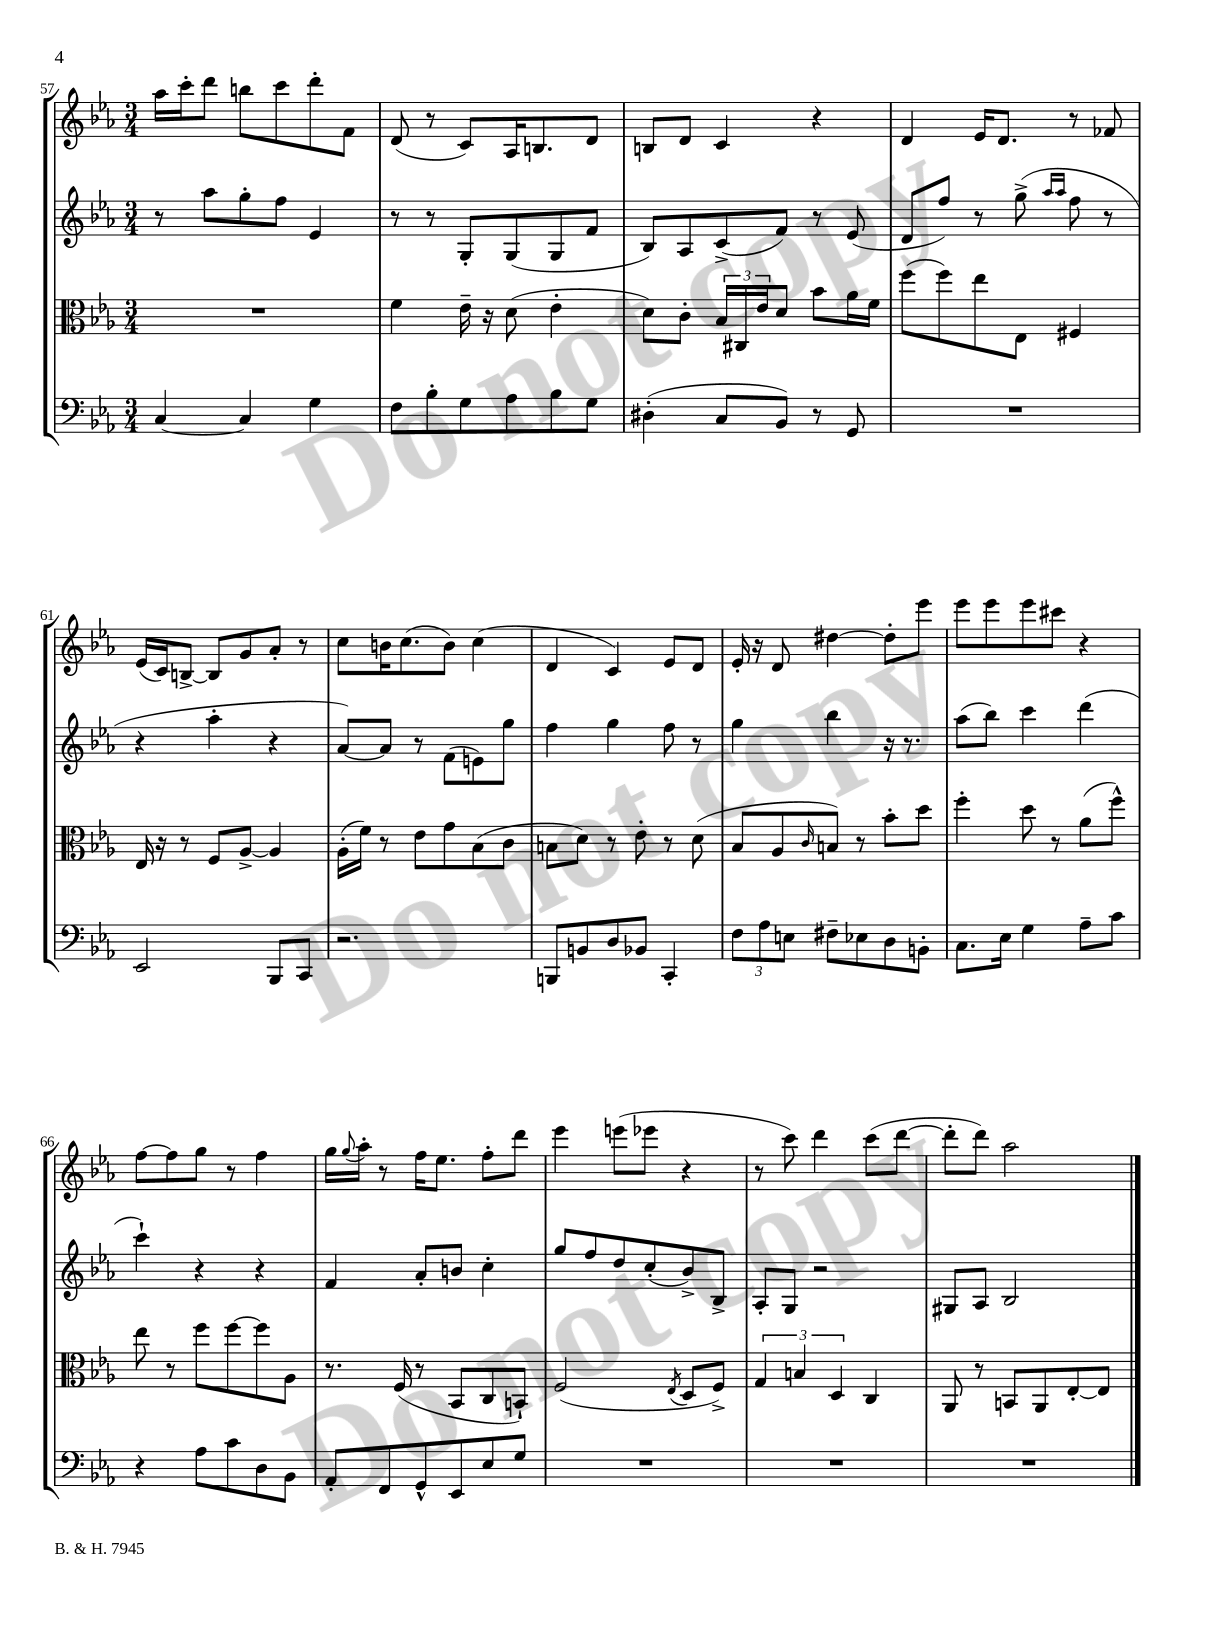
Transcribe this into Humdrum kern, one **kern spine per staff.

**kern	**kern	**kern	**kern
*staff4	*staff3	*staff2	*staff1
*clefF4	*clefC3	*clefG2	*clefG2
*k[b-e-a-]	*k[b-e-a-]	*k[b-e-a-]	*k[b-e-a-]
*M3/4	*M3/4	*M3/4	*M3/4
[4C	2.r	8r	16aa-
.	.	.	16ccc'
.	.	8aa-	8ddd
4C]	.	8gg'	8bb
.	.	8ff	8ccc
4G	.	4e-	8ddd'
.	.	.	8f
=	=	=	=
8F	4f	8r	(8d
8B-'	.	8r	8r
8G	16e-~	8G'	8c)
.	16r	.	.
8A-	(8d	(8G	16A-
.	.	.	8.B
8B-	4e-'	8G	.
8G	.	8f	8d
=	=	=	=
(4D#'	8d)	8B-)	8B
.	8c'	8A-	8d
8C	24B-	(8c^	4c
.	24C#	.	.
.	24e-	.	.
8BB-)	8d	8f)	.
8r	8b-	8r	4r
8GG	16a-	(8e-	.
.	16f	.	.
=	=	=	=
2.r	(8ff	8d	4d
.	8ff)	8ff)	.
.	8ee-	8r	16e-
.	.	.	8.d
.	8E-	(8gg^	.
.	.	16qqaa-	.
.	.	16qqaa-	.
.	4F#	8ff	8r
.	.	8r	8f-
=	=	=	=
2EE-	16E-	4r	(16e-
.	16r	.	16c)
.	8r	.	[8B^
.	8F	4aa-'	8B]
.	[8A-^	.	8g
8BBB-	4A-]	4r	8a-'
8CC	.	.	8r
=	=	=	=
2.r	(16A-'	[8a-)	8cc
.	16f)	.	.
.	8r	8a-]	16b
.	.	.	(8.cc
.	8e-	8r	.
.	8g	(8f	8b)
.	(8B-	8e)	(4cc
.	8c	8gg	.
=	=	=	=
8BBB	8B	4ff	4d
8BB	8d)	.	.
8D	8r	4gg	4c)
8BB-	8e-'	.	.
4CC'	8r	8ff	8e-
.	(8d	8r	8d
=	=	=	=
12F	8B-	4gg	16e-'
.	.	.	16r
12A-	.	.	.
.	8A-	.	8d
12E	.	.	.
.	16qqc	.	.
8F#~	8B)	4bb-	[4dd#
8E-	8r	.	.
8D	8b-'	16r	8dd#']
.	.	8.r	.
8BB'	8dd	.	8eee-
=	=	=	=
8.C	4ff'	(8aa-	8eee-
.	.	8bb-)	8eee-
16E-	.	.	.
4G	8dd	4ccc	8eee-
.	8r	.	8ccc#
8A-~	(8a-	(4ddd	4r
8c	8ff^^)	.	.
=	=	=	=
4r	8ee-	4ccc`)	[8ff
.	8r	.	8ff]
8A-	8ff	4r	8gg
8c	[8ff	.	8r
8D	8ff]	4r	4ff
8BB-	8A-	.	.
=	=	=	=
8AA-'	8.r	4f	16gg
.	.	.	8qqgg
.	.	.	16aa-'
8FF	.	.	8r
.	(16F	.	.
8GG^^	8r	8a-'	16ff
.	.	.	8.ee-
8EE-	8BB-	8b	.
8E-	8C	4cc'	8ff'
8G	8BB`)	.	8ddd
=	=	=	=
2.r	(2F	8gg	4eee-
.	.	8ff	.
.	.	8dd	(8eee
.	.	(8cc'	8eee-
.	8qE-	.	.
.	8D	8b-^)	4r
.	8F^)	8B-^	.
=	=	=	=
2.r	6G	8A-'	8r
.	.	8G	8ccc)
.	6B	.	.
.	.	2r	4ddd
.	6D	.	.
.	4C	.	(8ccc
.	.	.	[8ddd
=	=	=	=
2.r	8AA-	8G#	8ddd']
.	8r	8A-	8ddd)
.	8BB	2B-	2aa-
.	8AA-	.	.
.	[8E-'	.	.
.	8E-]	.	.
==	==	==	==
*-	*-	*-	*-
